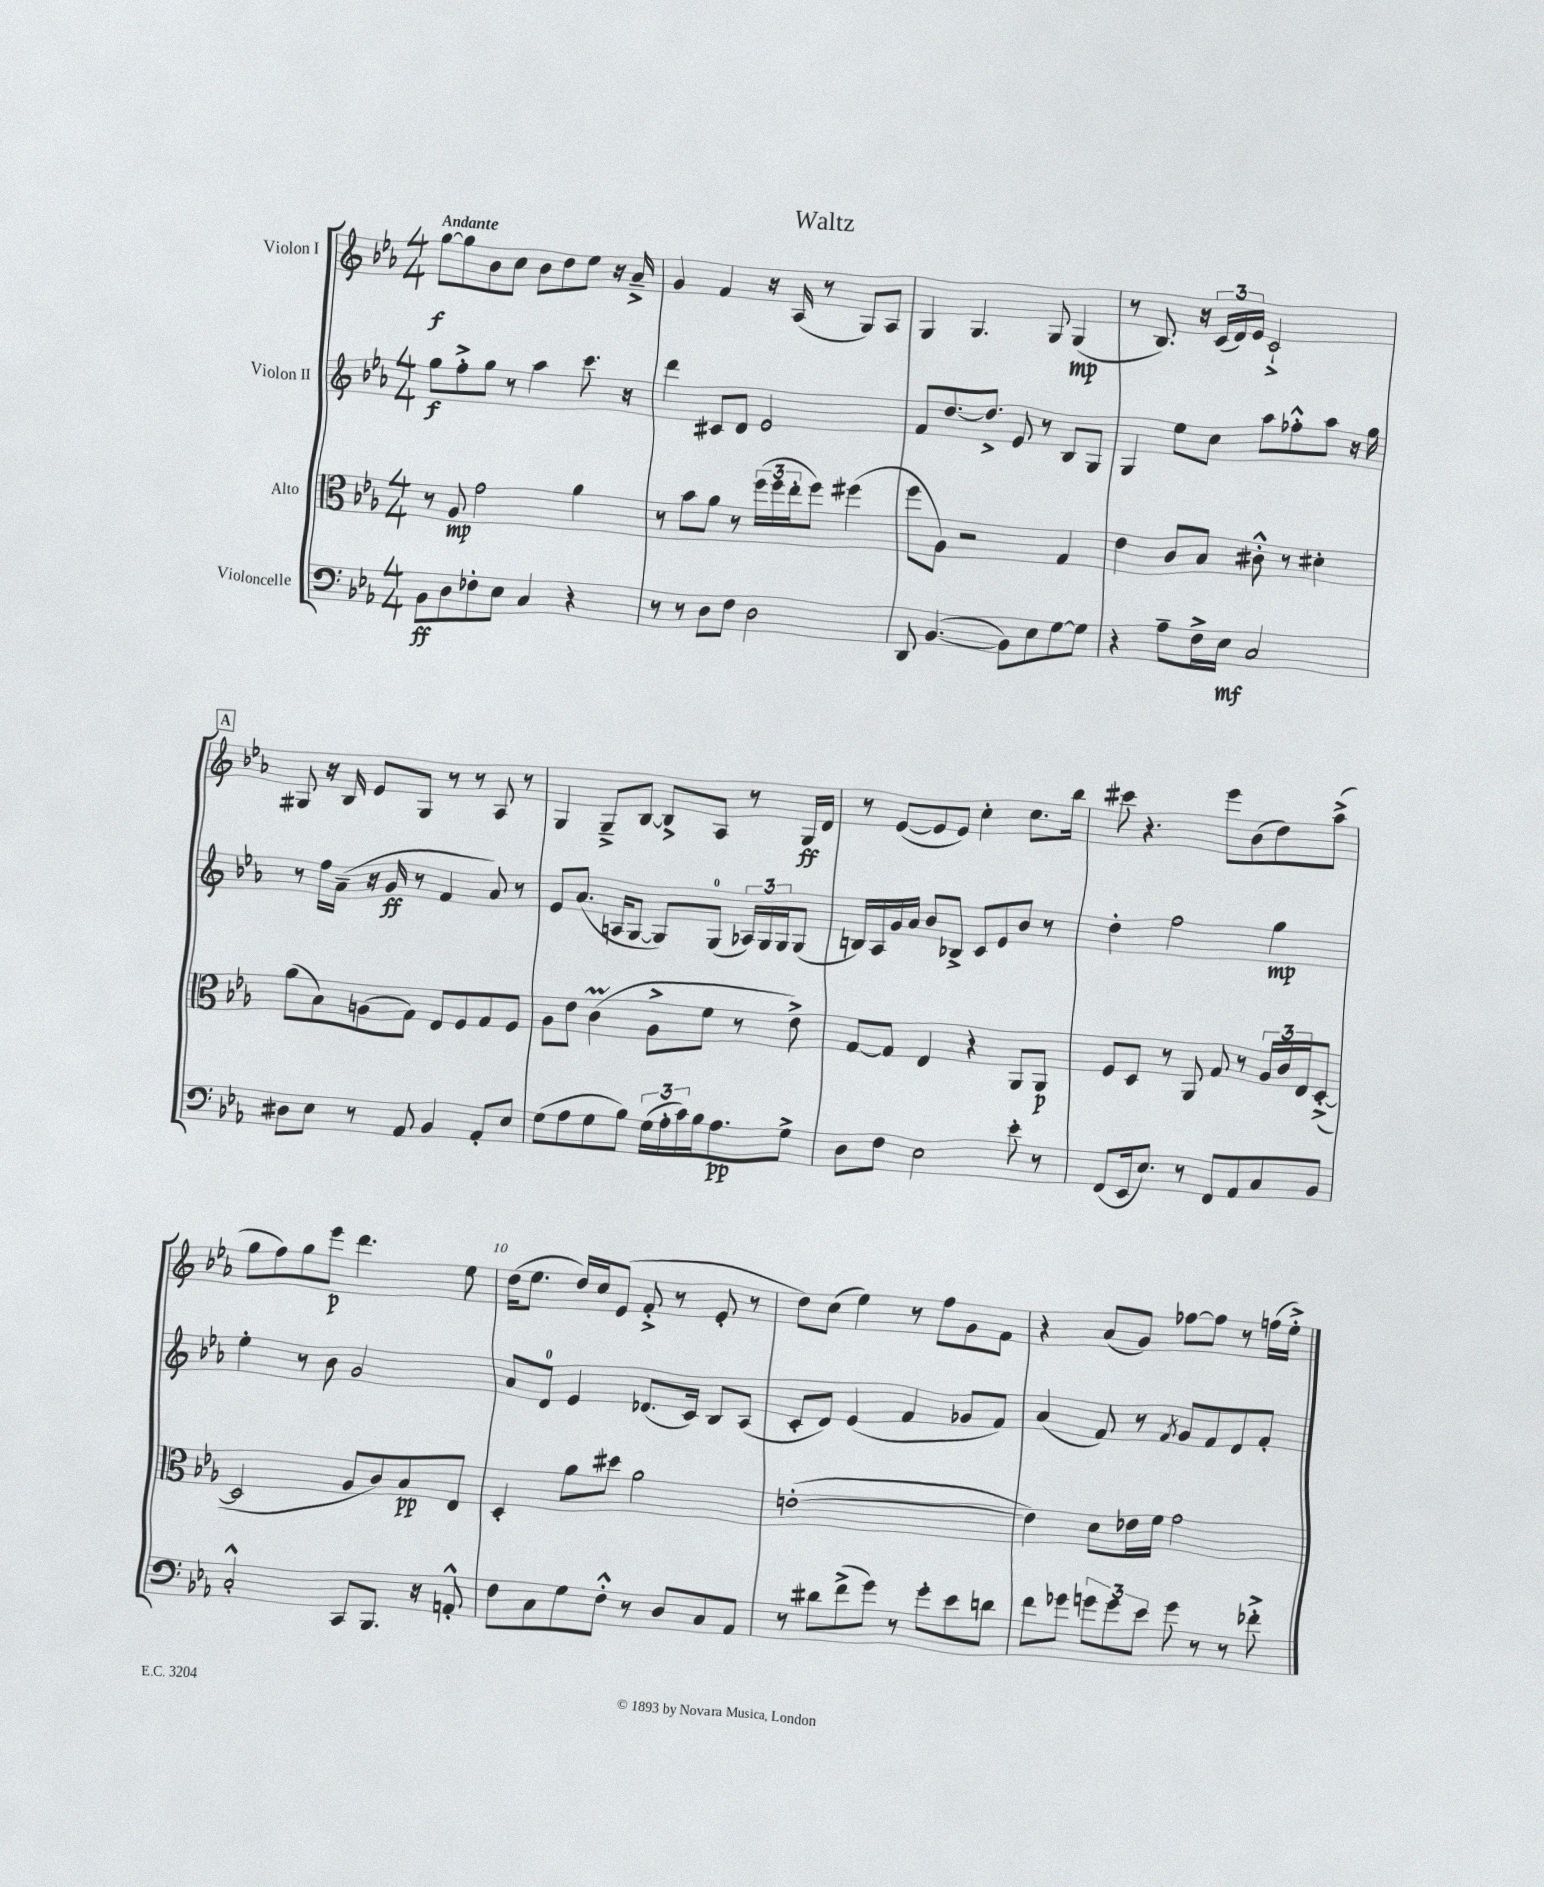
\header { title = "Waltz" }
<<
\new StaffGroup <<
\new Staff = "s0" \with { instrumentName = "Violon I" } {
    \clef treble \key ees \major \numericTimeSignature \time 4/4 \tempo "Andante"
    g''8~\f g''8 bes'8 c''8 bes'8 d''8 ees''8 r16 aes'16---> |
    g'4 f'4 r16 aes16( r8 g8) aes8 |
    g4 g4. g8 g4\mp( |
    r8 bes8.) r16 \tuplet 3/2 { c'16( d'16) ees'16 } c'2-!-> |
    \mark \markup { \box "A" } gis8 r16 bes16 ees'8 gis8 r8 r8 aes8 r8 |
    g4 g8---> bes8~ bes8-> aes8 r8 g16\ff d'16 |
    r8 ees'8~( ees'8 ees'8) c''4-. c''8. bes''16 |
    cis'''8 r4. ees'''8 bes'8( d''8) aes''8->( |
    g''8 f''8) g''8 ees'''8\p d'''4. ees''8 |
    d''16( ees''8. d''16) c''16 ees'8( f'8-.-> r8 ees'8-. r8 |
    d''8) c''8( ees''4) r8 f''8 g'8 f'8 |
    r4 aes'8( g'8) fes''8~ fes''8 r8 f''16( ees''16-.->) \bar "|." |
}
\new Staff = "s1" \with { instrumentName = "Violon II" } {
    \clef treble \key ees \major \numericTimeSignature \time 4/4
    g''8\f f''8-.-> g''8 r8 aes''4 c'''8. r16 |
    d'''4 cis'8 d'8 ees'2 |
    f'8 d''8.~ d''8.-> ees'8 r8 bes8 g8 |
    g4 ees''8 c''8 aes''8 fes''8-.-^ aes''8 r16 g''16 |
    \mark \markup { \box "A" } r8 f''16 aes'16--( r16 g'16\ff r8 f'4 aes'8) r8 |
    ees'8 aes'8.( a16 g8~ g8) g8-0( \tuplet 3/2 { aes16) g16 g16 } g8( |
    b16) aes16 g'16 aes'16 bes'8 bes8-> c'8 ees'8 bes'8 r8 |
    d''4-. f''2 g''4\mp |
    ees''4-. r8 bes'8 g'2 |
    aes'8 d'8-0 ees'4 des'8.( c'16) bes8 aes8( |
    c'8-. d'8) ees'4( f'4 ges'8 f'8) |
    aes'4( f'8) r8 \acciaccatura { f'8 } g'8 f'8 d'8 f'8-. \bar "|." |
}
\new Staff = "s2" \with { instrumentName = "Alto" } {
    \clef alto \key ees \major \numericTimeSignature \time 4/4
    r8 aes8\mp g'2 aes'4 |
    r8 bes'8 aes'8 r8 \tuplet 3/2 { f''16( f''16 ees''16-. } f''8) fis''4( |
    f''8 aes8) r2 g4 |
    ees'4 c'8 bes8 cis'8-.-^ r8 dis'4-. |
    \mark \markup { \box "A" } aes'8( bes8) a8( g8) ees8 f8 g8 f8 |
    aes8 ees'8 c'4\prall( aes8-> f'8 r8 ees'8->) |
    g8~ g8 ees4 r4 aes,8 aes,8\p |
    f8 d8 r8 aes,8 g8 r8 \tuplet 3/2 { aes16 c'16 ees16 } d8~-.->( |
    d2 aes8 c'8) bes8\pp ees8 |
    d4-. aes'8 dis''8 aes'2 |
    e'1~-.( |
    e'4) d'8 ees'16 f'16 g'2 \bar "|." |
}
\new Staff = "s3" \with { instrumentName = "Violoncelle" } {
    \clef bass \key ees \major \numericTimeSignature \time 4/4
    bes,8\ff d8 fes8-. ees8 c4 r4 |
    r8 r8 d8 f8 d2 |
    d,8 bes,4.~( bes,8) ees8 g8~ g8 |
    r4 aes8-- f16-> ees16\mf c2 |
    \mark \markup { \box "A" } dis8 ees8 r8 aes,8 bes,4 aes,8-. ees8 |
    g8( aes8 g8 bes8) \tuplet 3/2 { g16( aes16-. c'16) } bes16 aes8.\pp g8-> |
    d8 f8 ees2 ees'8-. r8 |
    f,8( ees,16 ees8.) r8 f,8 aes,8 c8 bes,8 |
    c2-.-^ c,8 bes,,8. r16 a,8-.-^ |
    f8 c8 g8 f8-.-^ r8 d8 c8 aes,8 |
    r8 dis'8 f'8->( g'8) r8 g'8-. ees'8 d'8 |
    f'8 ges'8 \tuplet 3/2 { g'8 g'8 ees'8 } g'8 r8 r8 fes'8-.-> \bar "|." |
}
>>
>>
\layout { \context { \Score \override BarNumber.break-visibility = ##(#f #t #t) barNumberVisibility = #(every-nth-bar-number-visible 5) } }
